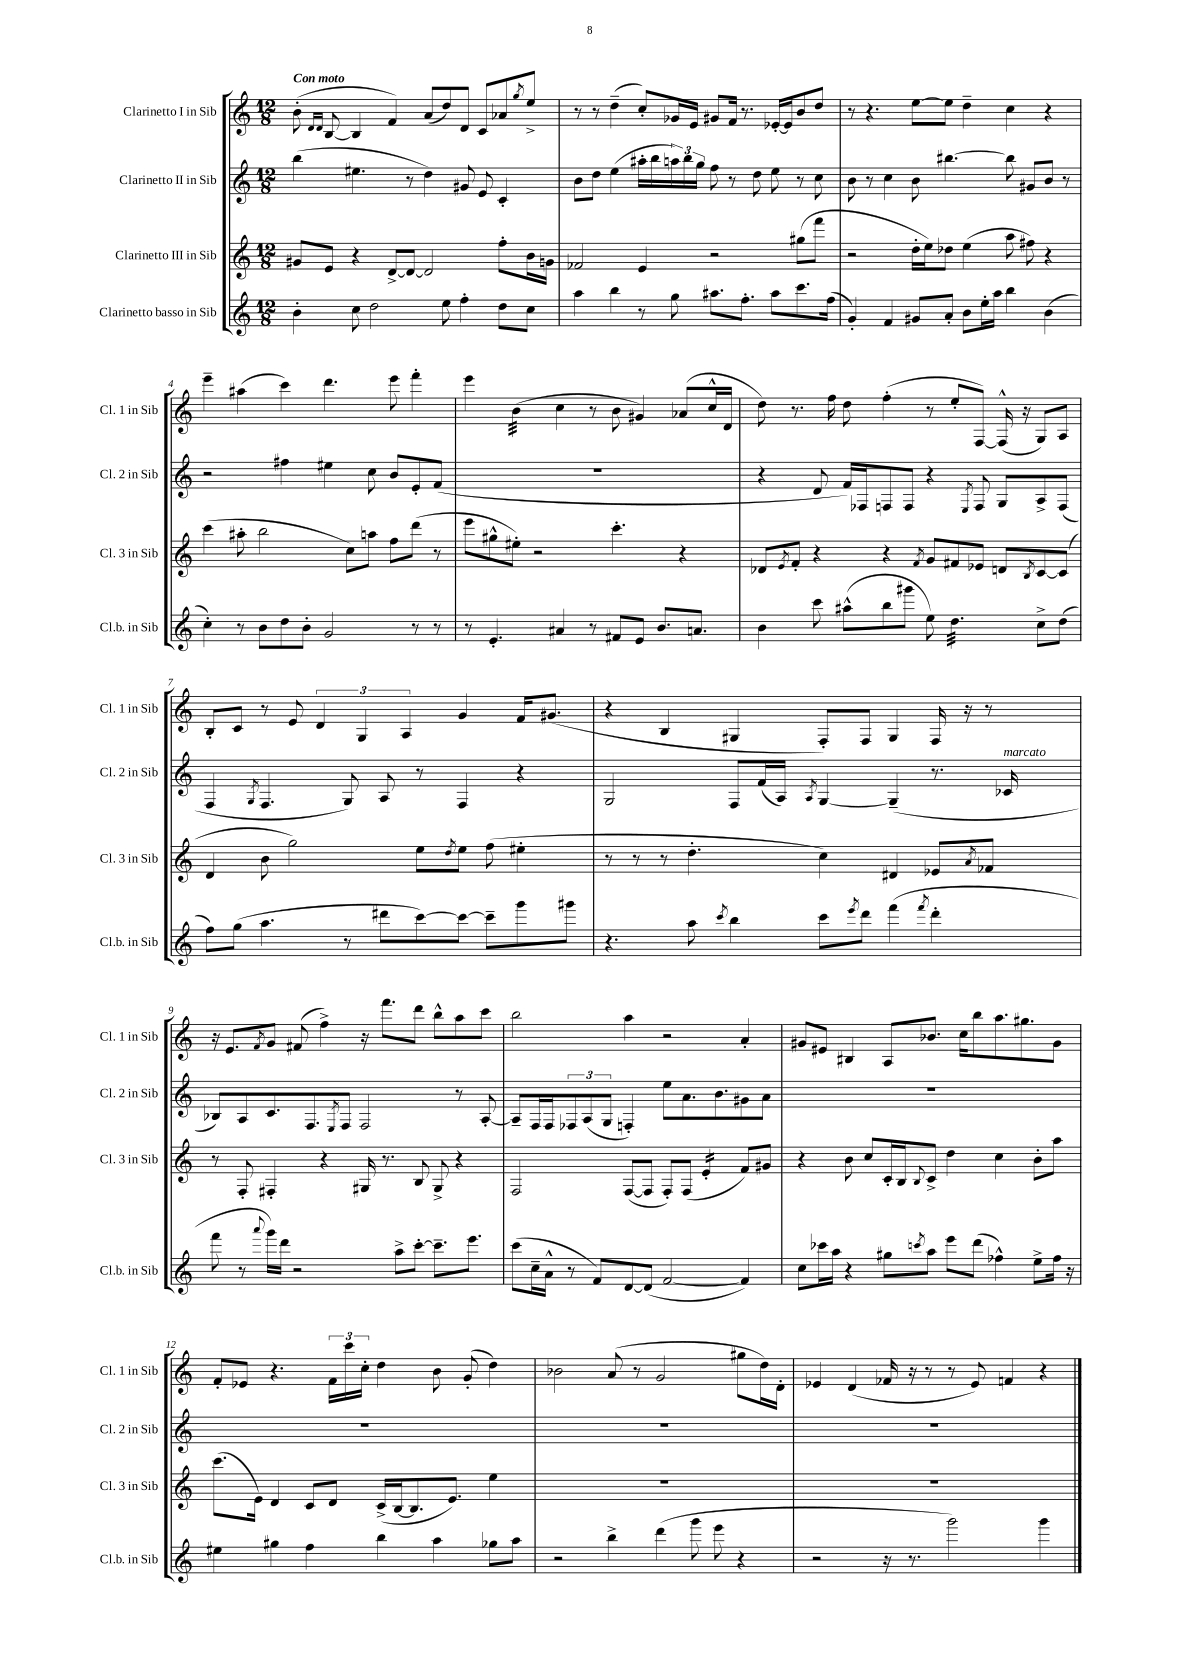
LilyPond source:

<<
\new StaffGroup <<
\new Staff = "s0" \with { instrumentName = "Clarinetto I in Sib" shortInstrumentName = "Cl. 1 in Sib" } {
    \clef treble \key c \major \numericTimeSignature \time 12/8 \tempo "Con moto"
    b'8-.( \grace { d'16 d'16 } b8~ b4 f'4) a'8( d''8) d'8 c'8 aes'8 \acciaccatura { g''8 } e''8-> |
    r8 r8 d''4--( c''8-.) ges'16 e'16 gis'8 f'16 r8. ees'16~-. ees'16 b'8 d''8 |
    r8 r4. e''8~ e''8 d''4-- c''4 r4 |
    e'''4-- ais''4( c'''4) d'''4. e'''8 f'''4-. |
    e'''4 b'4:32( c''4 r8 b'8 gis'4) aes'8( c''16-^ d'16 |
    d''8) r8. f''16 d''8 f''4-.( r8 e''8-. f8~) f16-^( r16 g8) a8 |
    b8-. c'8 r8 e'8 \tuplet 3/2 { d'4 g4 a4 } g'4 f'16 gis'8.( |
    r4 b4 gis4 f8-.) f8 gis4 f16 r16 r8 |
    r16 e'8. \acciaccatura { f'8 } g'8 fis'8( f''4->) r16 f'''8. d'''8 b''8-^ a''8 c'''8 |
    b''2 a''4 r2 a'4-. |
    gis'8 eis'8 bis4 a8 bes'8. c''16 b''8 a''8. gis''8. gis'8 |
    f'8-. ees'8 r4. \tuplet 3/2 { f'16 c'''16 c''16-. } d''4 b'8 g'8-.( d''4) |
    bes'2 a'8( r8 g'2 gis''8 d''16) d'16-. |
    ees'4 d'4( fes'16 r16 r8 r8 ees'8) f'4 r4 \bar "|." |
}
\new Staff = "s1" \with { instrumentName = "Clarinetto II in Sib" shortInstrumentName = "Cl. 2 in Sib" } {
    \clef treble \key c \major \numericTimeSignature \time 12/8
    b''4( eis''4. r8 d''4) gis'8 e'8 c'4-. |
    b'8 d''8 e''4( ais''16-. b''16 \tuplet 3/2 { a''16) b''16 g''16 } f''8 r8 d''8 e''8 r8 c''8 |
    b'8 r8 c''4 b'8 bis''4.~ bis''8 gis'8 b'8 r8 |
    r2 fis''4 eis''4 c''8 b'8 e'8-. f'8( |
    R1. |
    r4 d'8 f'16) fes16 f8 f8 r4 \acciaccatura { e8 } f8 g8 a8-> f8( |
    f4 \acciaccatura { g8 } f4. g8) a8 r8 f4 r4 |
    g2 f8 f'16( a16) \acciaccatura { a8 } g4~ g4--( r8. ces'16^\markup { \italic "marcato" } |
    bes8) a8 c'8. f8. \acciaccatura { e8 } f8 f2 r8 a8~-. |
    a8-- f16 f16 \tuplet 3/2 { fes8 a8( g8 } f4-.) e''8 a'8. b'8. gis'8 a'8 |
    R1. |
    R1. |
    R1. |
    R1. \bar "|." |
}
\new Staff = "s2" \with { instrumentName = "Clarinetto III in Sib" shortInstrumentName = "Cl. 3 in Sib" } {
    \clef treble \key c \major \numericTimeSignature \time 12/8
    gis'8 e'8 r4 d'8~-> d'8~ d'2 f''8-. b'16 g'16 |
    fes'2 e'4 r2 gis''8( f'''8 |
    r2 d''16-. e''16) des''8 e''4( a''8 fis''8) r4 |
    c'''4( ais''8-. b''2 c''8) a''8 f''8 d'''8( r8 |
    e'''8 gis''8-^ eis''8-.) r2 c'''4.-. r4 |
    des'8 \acciaccatura { e'8 } f'8-. r4 r4 \acciaccatura { f'8 } g'8 fis'8 ees'8 d'8 \acciaccatura { b8 } c'8~ c'8( |
    d'4 b'8 g''2) e''8 \acciaccatura { d''8 } e''8 f''8( eis''4-. |
    r8 r8 r8 d''4.-. c''4) dis'4 ees'8 \acciaccatura { a'8 } fes'8 |
    r8 f8-. fis4-. r4 gis16 r8. b8 gis8-> r4 |
    f2 f8~( f8 f8-.) f8( e'4:16-. f'8) gis'8 |
    r4 b'8 c''8 c'16-. b16 \appoggiatura { b8 } c'8-> d''4 c''4 b'8-. a''8 |
    c'''8.( e'16) d'4 c'8 d'8 c'16->( b16~ b8. e'8.) e''4 |
    R1. |
    R1. \bar "|." |
}
\new Staff = "s3" \with { instrumentName = "Clarinetto basso in Sib" shortInstrumentName = "Cl.b. in Sib" } {
    \clef treble \key c \major \numericTimeSignature \time 12/8
    b'4-. c''8 d''2 e''8 f''4-. d''8 c''8 |
    a''4 b''4 r8 g''8 ais''8. f''8.-. ais''8 c'''8. f''16( |
    g'4-.) f'4 gis'8 a'8-. b'8 e''16-. a''16 b''4 b'4( |
    c''4-.) r8 b'8 d''8 b'8-. g'2 r8 r8 |
    r8 e'4.-. ais'4 r8 fis'8 e'8 b'8. a'8. |
    b'4 c'''8 ais''8-^( b''8 gis'''8 e''8) d''4.:32 c''8-> d''8( |
    f''8) g''8( a''4. r8 dis'''8 c'''8~) c'''8~ c'''8-- g'''8 gis'''8 |
    r4. a''8 \acciaccatura { c'''8 } b''4 c'''8 \acciaccatura { e'''8 } d'''8 f'''4( \acciaccatura { f'''8 } d'''4-. |
    f'''8 r8 \appoggiatura { a'''8 } g'''16) d'''16 r2 a''8-> c'''8~-. c'''8.-- e'''8. |
    c'''8( c''16-- a'16-^ r8 f'8) d'8~ d'8( f'2~ f'4) |
    c''8 ces'''16 a''16 r4 gis''8 \acciaccatura { c'''8 } a''8 e'''8 d'''8( fes''4-^) e''8-> fes''16 r16 |
    eis''4 gis''4 f''4 b''4 a''4 ges''8 a''8 |
    r2 b''4-> d'''4( g'''8 e'''8 r4 |
    r2 r16 r8. g'''2) g'''4 \bar "|." |
}
>>
>>
